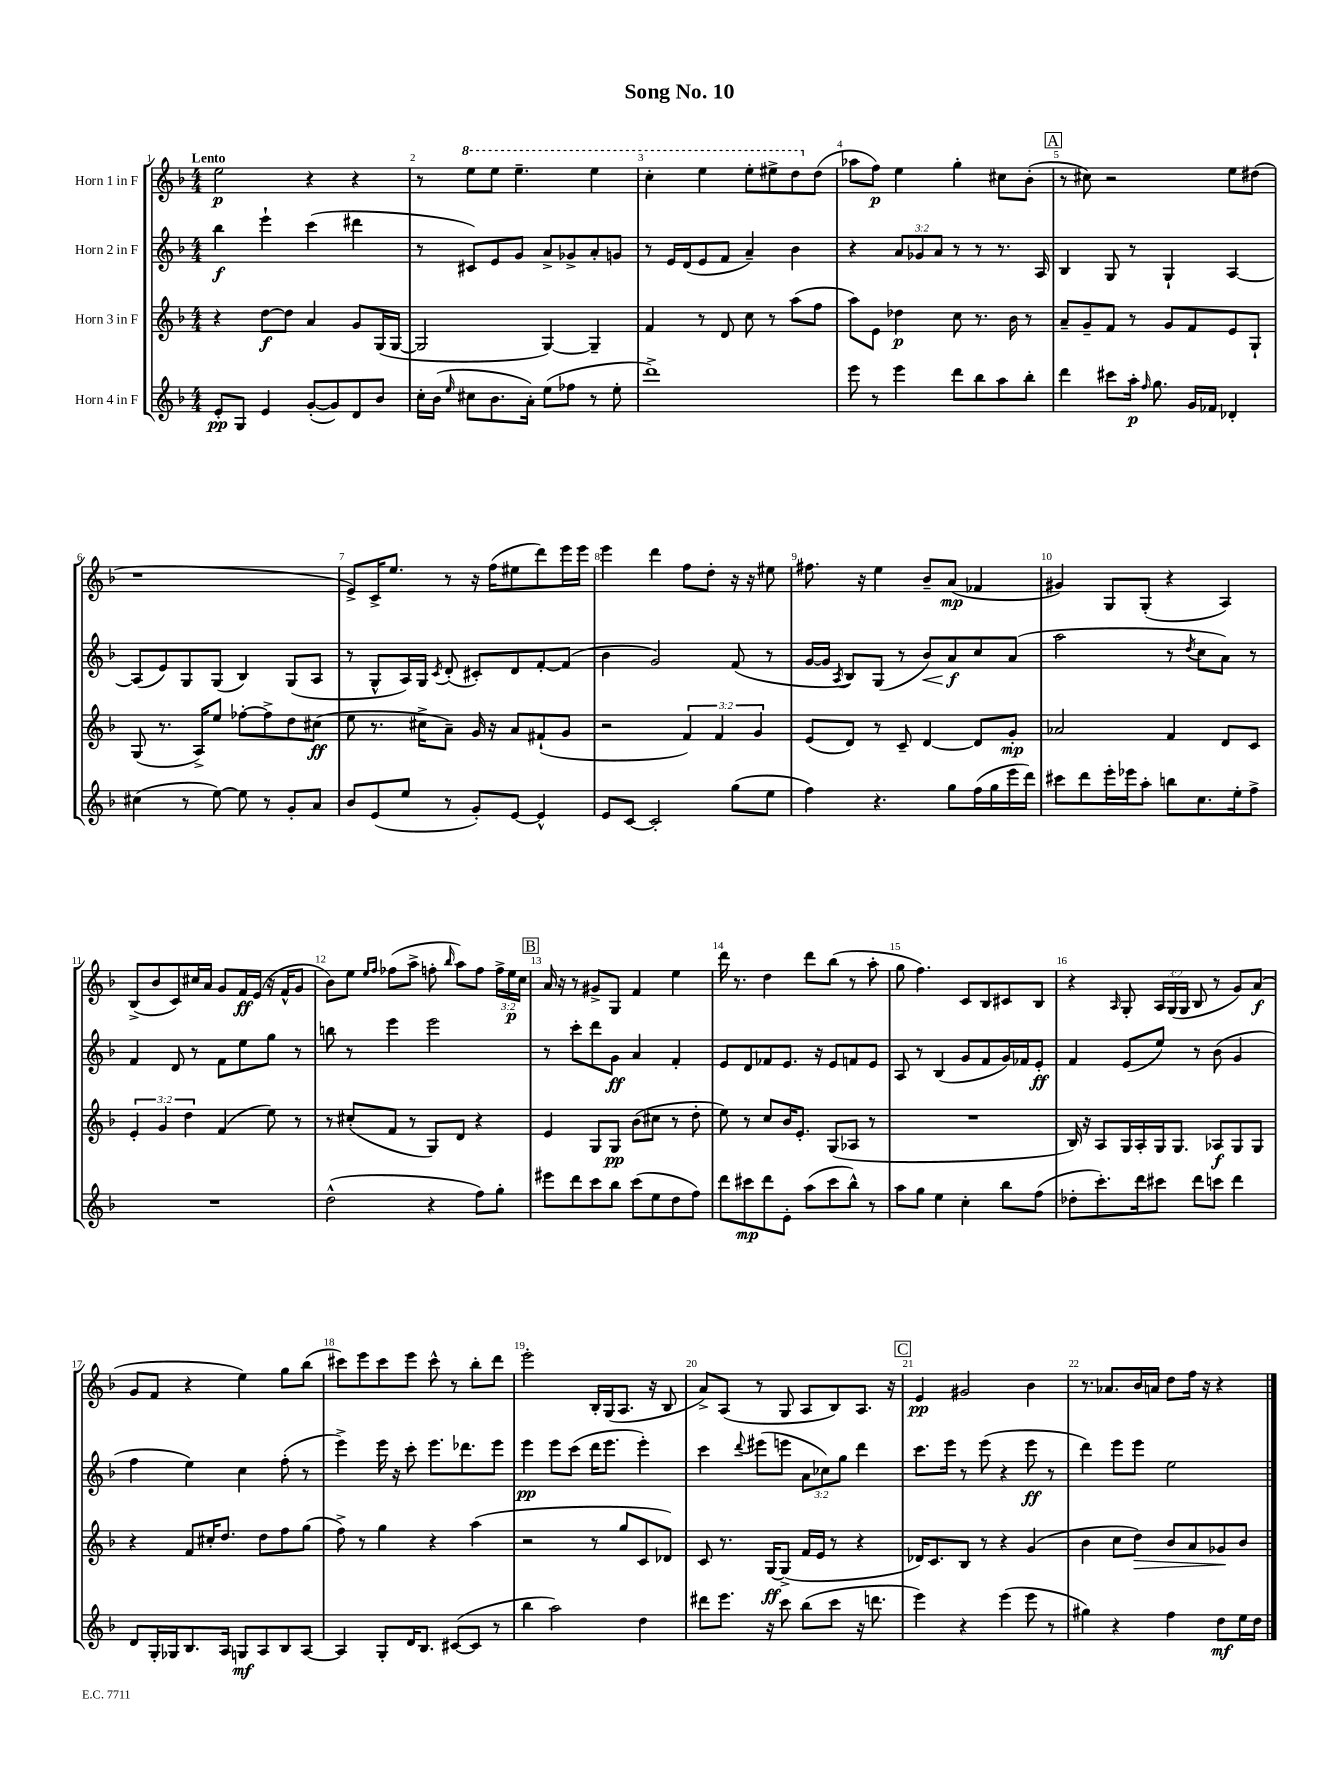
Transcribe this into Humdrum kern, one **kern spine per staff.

**kern	**kern	**kern	**kern
*staff4	*staff3	*staff2	*staff1
*clefG2	*clefG2	*clefG2	*clefG2
*k[b-]	*k[b-]	*k[b-]	*k[b-]
*M4/4	*M4/4	*M4/4	*M4/4
8e'/L	4r	4bb-\	2ee\
8G/J	.	.	.
4e/	[8dd\L	4eee`\	.
.	8dd\]J	.	.
([8g'/L	4a/	(4ccc\	4r
8g/])	.	.	.
8d/	8g/L	4ddd#\	4r
8b-/J	(16G/L	.	.
.	[16G/JJ	.	.
=	=	=	=
16cc'\LL	2G/]	8r	8r
(16b-\JJ	.	.	.
16qqee/	.	.	.
8cc#\L	.	8c#/L)	8eee\L
8.b-\	.	8e/	8eee\J
.	.	8g/J	4.eee~\
16a'\Jk)	.	.	.
(8ee\L	[4G/)	8a^/L	.
8ff-\J	.	8g-^/	.
8r	4G~/]	8a'/	4eee\
8ee'\	.	8g/J	.
=	=	=	=
1ddd^)	4f/	8r	4ccc'\
.	.	16e/LL	.
.	.	(16d/J	.
.	8r	8e/	4eee\
.	8d/	8f/J	.
.	8cc\	4a~/)	8eee'\L
.	8r	.	8eee#^\
.	(8aa\L	4b-\	8ddd\
.	8ff\J	.	(8dd\J
=	=	=	=
8eee\	8aa\L)	4r	8aa-\L
8r	8e\J	.	8ff\J)
4eee\	4dd-\	12a/L	4ee\
.	.	12g-/	.
.	.	12a/J	.
8ddd\L	8cc\	8r	4gg'\
8bb-\	8.r	8r	.
8aa\	.	8.r	8cc#\L
.	16b-\	.	.
8bb-'\J	8r	.	(8b-'\J
.	.	16A/	.
=	=	=	=
4ddd\	8a~/L	4B-/	8r
.	8g~/	.	8cc#\)
8ccc#\L	8f/J	8G/	2r
16aa'\Jk	8r	8r	.
16qqff/	.	.	.
8.gg\	.	.	.
.	8g/L	4G`/	.
16g/LL	8f/	.	.
16f-/JJ	.	.	.
4d-'/	8e/	[4A/	8ee\L
.	8G`/J	.	(8dd#\J
=	=	=	=
(4cc#\	(8G/	(8A/]L	1r
.	8.r	8e/)	.
8r	.	8G/	.
.	16A^/LK)	.	.
[8ee\)	8ee/J	(8G/J	.
8ee\]	[8ff-'\L	4B-/)	.
8r	8ff-^\]	.	.
8g'/L	8dd\	(8G/L	.
8a/J	(8cc#\J	8A/J	.
=	=	=	=
8b-/L	8ee\	8r	8e^/L)
(8e/	8.r	8G^^/L	16c^/K
.	.	.	8.ee/J
8ee/J	.	16A/L)	.
.	16cc#^\LK	16G/JJ	.
.	.	8qc/	.
8r	8a~\J)	(8d'/	8r
8g'/L)	16g/	8c#'/L)	16r
.	16r	.	(16ff\LK
[8e/J	8a/L	8d/	8ee#\
4e^^/]	(8f#`/	[8f'/	8ddd\)
.	8g/J	(8f/]J	16eee\L
.	.	.	16eee\JJ
=	=	=	=
8e/L	2r	4b-\	4eee\
[8c/J	.	.	.
2c'/]	.	2g/)	4ddd\
.	6f/)	.	8ff\L
.	.	.	8dd'\J
.	6f/	.	.
(8gg\L	.	(8f/	16r
.	.	.	16r
.	6g/	.	.
8ee\J	.	8r	8ee#\
=	=	=	=
4ff\)	(8e/L	[16g/LL	8.ff#\
.	.	16g/]JJ	.
.	.	8qA/	.
.	8d/J)	8B-/L)	.
.	.	.	16r
4.r	8r	(8G/J	4ee\
.	8c~/	8r	.
.	[4d/	8b-/L)	8b-~/L
8gg\L	.	8a/	(8a/J
(16ff\L	8d/]L	8cc/	4f-/
16gg\	.	.	.
16eee\	8g'/J	(8a/J	.
16ddd\JJ)	.	.	.
=	=	=	=
8ccc#\L	2a-/	2aa\	4g#/)
8ddd\	.	.	.
16eee'\L	.	.	8G/L
16eee-\J	.	.	.
8aa'\J	.	.	(8G'/J
8bb\L	4f/	8r	4r
.	.	8qdd/	.
8.cc\	.	8cc\L	.
.	8d/L	8a\J)	4A/)
16ee'\k	.	.	.
8ff^\J	8c/J	8r	.
=	=	=	=
1r	6e'/	4f/	(8B-^/L
.	.	.	8b-/
.	6g/	.	.
.	.	8d/	8c/)
.	6dd\	.	.
.	.	8r	16cc#/L
.	.	.	16a/JJ
.	(4f/	8f\L	8g/L
.	.	8ee\	16f/L
.	.	.	(16e/JJ
.	8ee\)	8gg\J	16r
.	.	.	16f^^/LK
.	8r	8r	8g/J
=	=	=	=
(2dd^^\	8r	8bb\	8b-\L)
.	(8cc#'/L	8r	8ee\J
.	.	.	16qqee/LL
.	.	.	16qqff/JJ
.	8f/J	4eee\	(8ff-\L
.	8r	.	8aa^\J
4r	8G/L)	2eee\	8ff'\
.	.	.	16qqbb-/
.	8d/J	.	8aa\L)
8ff\L)	4r	.	8ff\J
8gg'\J	.	.	24ff^\LL
.	.	.	24ee\
.	.	.	24cc\JJ
=	=	=	=
8eee#\L	4e/	8r	16a/
.	.	.	16r
8ddd\	.	8ccc'\L	8r
8ccc\	8G/L	8ddd\	8g#^/L
8bb-\J	8G/J	8g\J	8G/J
(8ccc\L	(8b-\L	4a/	4f/
8ee\	8cc#\J	.	.
8dd\	8r	4f'/	4ee\
8ff\J)	8dd'\	.	.
=	=	=	=
8ddd\L	8ee\)	8e/L	16ddd\
.	.	.	8.r
8ccc#\	8r	8d/	.
8ddd\	8cc/L	8f-/	4dd\
8e'\J	16b-/K	8.e/J	.
.	8.e'/J	.	.
(8aa\L	.	.	8ddd\L
.	.	16r	.
8ccc#\	(8G/L	8e/L	(8bb-\J
8bb-^^\J)	8A-/J	8f/	8r
8r	8r	8e/J	8aa'\
=	=	=	=
8aa\L	1r	8A/	8gg\
8gg\J	.	8r	4.ff\)
4ee\	.	(4B-/	.
4cc'\	.	8g/L	8c/L
.	.	8f/	8B-/
8bb-\L	.	16g/L)	8c#/
.	.	16f-/J	.
(8ff\J	.	8e'/J	8B-/J
=	=	=	=
8dd-'\L	16B-/)	4f/	4r
.	16r	.	.
8.ccc'\)	8A/L	.	.
.	.	.	16qqA/
.	16G/L	(8e/L	8G'/
16ddd\k	16A'/	.	.
8ccc#\J	16G/J	8ee/J)	24A/LL
.	.	.	(24G/
.	8.G/J	.	.
.	.	.	24G/JJ
8ddd\L	.	8r	8B-/
8ccc\J	8A-/L	(8b-\	8r
4ddd\	8G/	4g/	8g/L)
.	8G/J	.	(8a/J
=	=	=	=
8d/L	4r	4ff\	8g/L
16G'/L	.	.	8f/J
16G-/J	.	.	.
8.B-/	8f/L	4ee\)	4r
.	16cc#'/K	.	.
16A/Jk	8.dd/J	.	.
8G/L	.	4cc\	4ee\)
8A/	8dd\L	.	.
8B-/	8ff\	(8ff'\	8gg\L
[8A/J	(8gg\J	8r	(8bb-\J
=	=	=	=
4A/]	8ff^\)	4eee^\)	8ccc#\L)
.	8r	.	8eee\
8G'/L	4gg\	16eee\	8ccc#\
.	.	16r	.
16d/K	.	8ccc'\	8eee\J
8.B-/J	.	.	.
.	4r	8.eee\L	8ccc#^^\
([8c#/L	.	.	8r
.	.	8.ddd-\	.
8c#/]J	(4aa\	.	8bb-'\L
8r	.	8eee\J	8ddd\J
=	=	=	=
4bb-\	2r	4eee\	2eee'\
2aa\)	.	8eee\L	.
.	.	(8ccc\J	.
.	8r	16ddd\LK	16B-'/LL
.	.	8.eee\J	(16G/J
.	8gg/L	.	8.A/J
4dd\	8c/	4eee'\)	.
.	.	.	16r
.	8d-/J)	.	8B-/
=	=	=	=
8ddd#\L	8c/	4ccc\	8a^/L)
8.eee\J	8.r	.	(8A/J
.	.	8qqddd/	.
.	.	(8eee#\L	8r
16r	[16G/LK	.	.
8ccc\	(8G^/]J	8eee\J	8G/
(8bb-\L	16f/LL	12a\L	8A/L
.	16e/JJ	.	.
.	.	12cc-\)	.
8ccc\J	8r	.	8B-/)
.	.	12gg\J	.
16r	4r	4ddd\	8.A/J
8.ddd\	.	.	.
.	.	.	16r
=	=	=	=
4eee\)	16d-/LK)	8.ccc\L	4e/
.	8.c/	.	.
.	.	16eee\Jk	.
4r	8B-/J	8r	2g#/
.	8r	(8eee\	.
(4eee\	4r	4r	.
8eee\	(4g/	8eee\	4b-\
8r	.	8r	.
=	=	=	=
4gg#\)	4b-\	4ddd\)	8.r
.	.	.	8.a-/L
4r	8cc\L	8eee\L	.
.	8dd\J)	8eee\J	16b-/L
.	.	.	16a/JJ
4ff\	8b-/L	2ee\	8dd\L
.	8a/	.	16ff\Jk
.	.	.	16r
8dd\L	8g-/	.	4r
16ee\L	8b-/J	.	.
16dd\JJ	.	.	.
==	==	==	==
*-	*-	*-	*-
